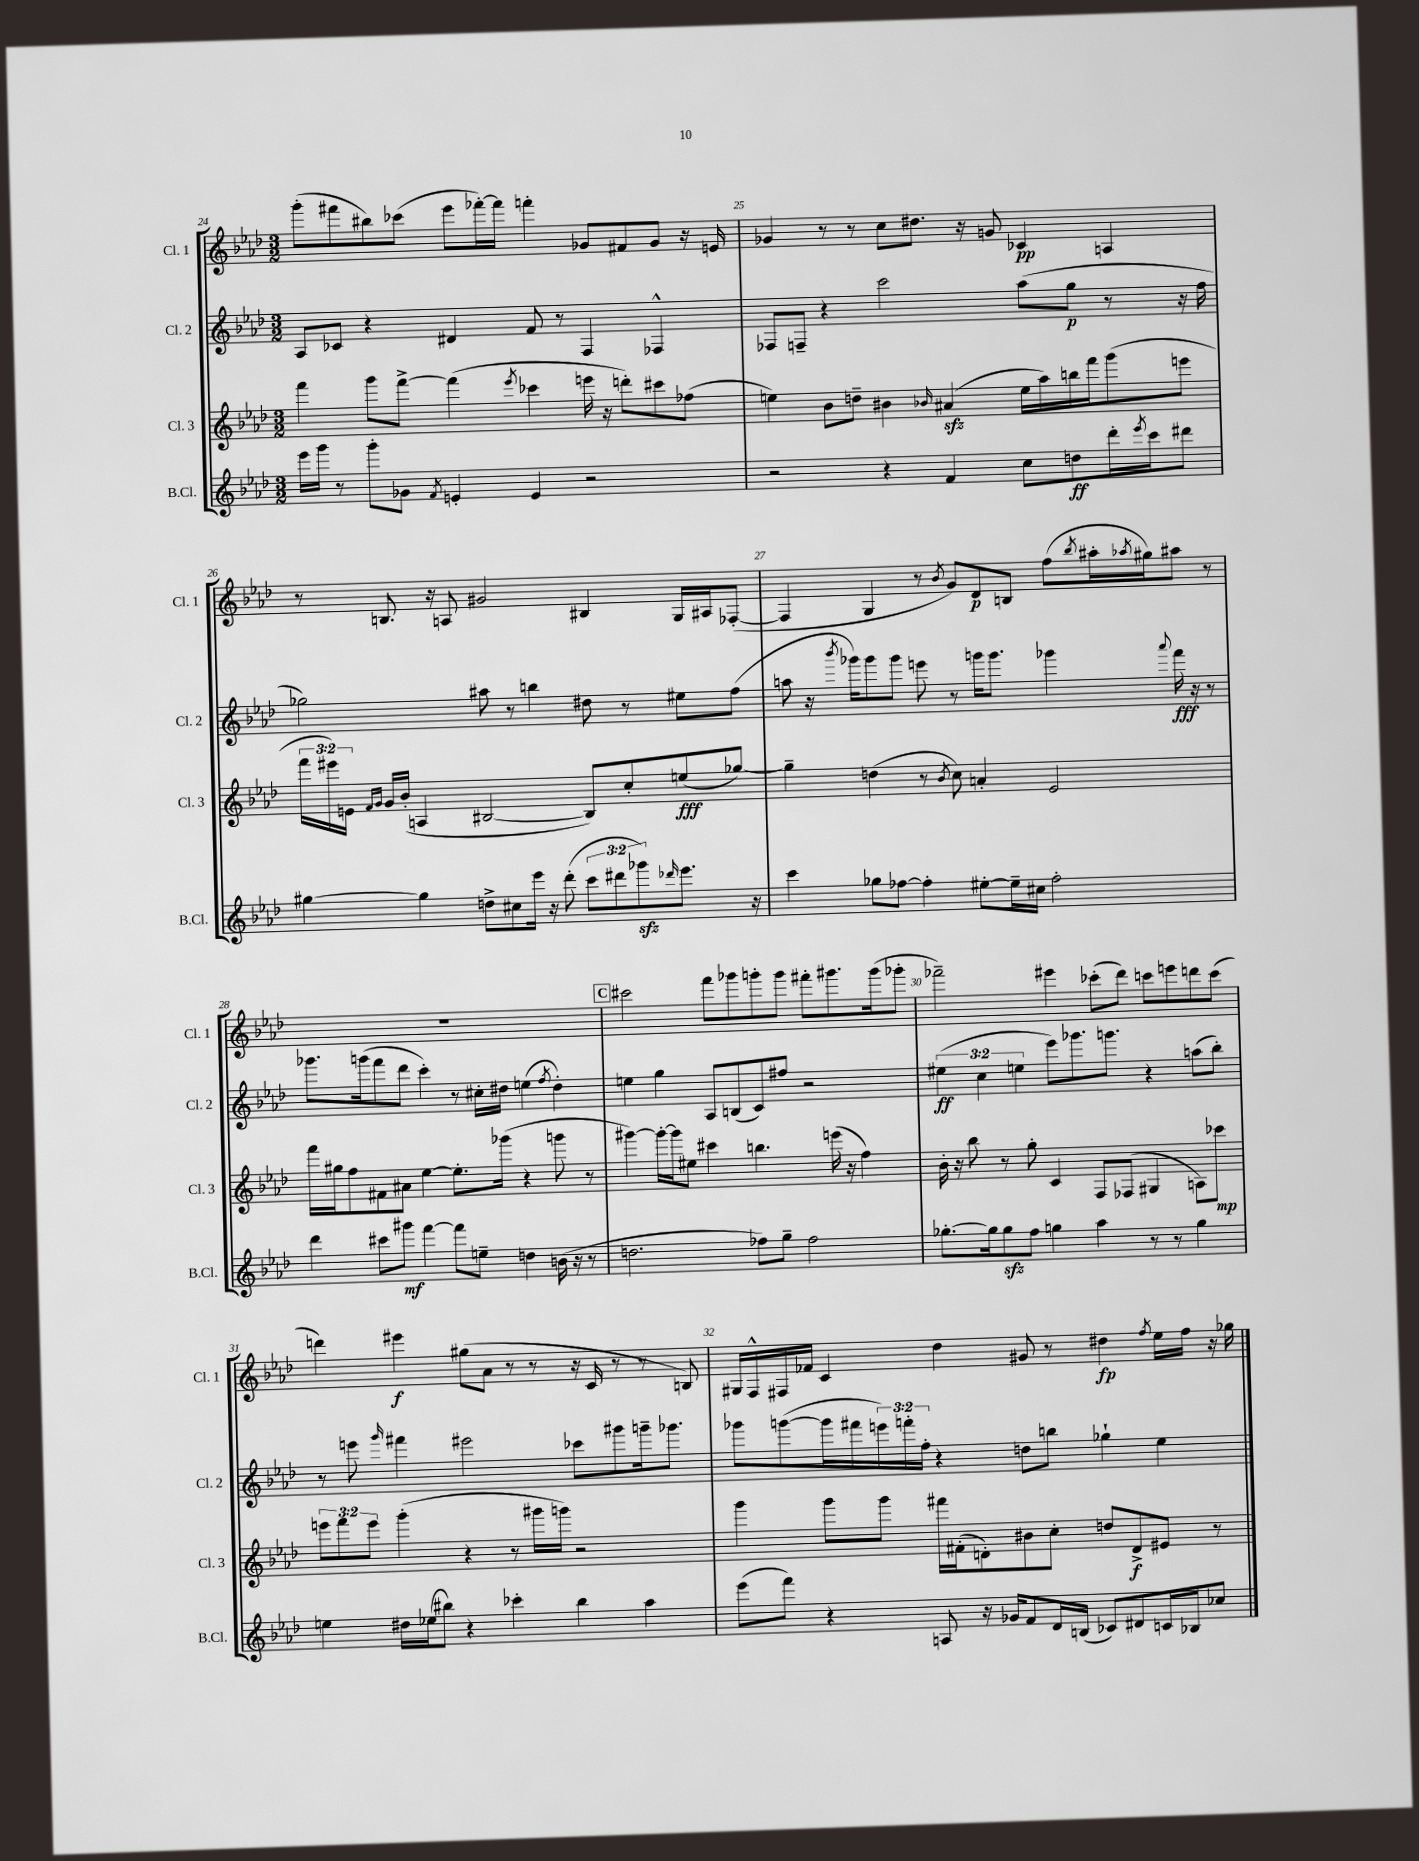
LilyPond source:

<<
\new StaffGroup <<
\new Staff = "s0" \with { instrumentName = "Cl. 1" shortInstrumentName = "Cl. 1" } {
    \clef treble \key aes \major \numericTimeSignature \time 3/2
    g'''8-.( fis'''8 bis''8) ces'''8( ees'''8 fes'''16~-.) fes'''16 f'''4-. ges'8 fis'8 ges'8 r16 e'16 |
    ges'4 r8 r8 c''8 dis''8. r16 g'8 ces'4\pp a4 |
    r8 b8. r16 a8 gis'2 bis4 g16 ais16 fes8~-.( |
    fes4 g4 r8 \acciaccatura { bes'8 } g'8) des'8\p b8 f''8( \acciaccatura { bes''8 } ais''16-. \acciaccatura { aes''8 } gis''16) ais''8 r8 |
    R1. |
    \mark \markup { \box "C" } cis'''2 f'''8 ges'''8 g'''8-. g'''8 fis'''8-. gis'''8. gis'''16( ges'''8-. |
    fes'''2--) eis'''4 ces'''8-.( des'''8) c'''8 e'''8 d'''8 c'''8( |
    d'''4) eis'''4\f gis''8( aes'8 r8 r8 r16 c'16 r8 r8 b8) |
    gis16 f16-^ fis16 fes'16 c'4 des''4 gis'8 r8 dis''4\fp \acciaccatura { f''8 } ees''16 f''16 r16 ges''16 \bar "|." |
}
\new Staff = "s1" \with { instrumentName = "Cl. 2" shortInstrumentName = "Cl. 2" } {
    \clef treble \key aes \major \numericTimeSignature \time 3/2 \override Staff.TupletNumber.text = #tuplet-number::calc-fraction-text
    aes8 ces'8 r4 dis'4 f'8 r8 f4 fes4-^ |
    fes8 f8-- r4 c'''2 aes''8( g''8\p r8 r16 f''16 |
    ges''2) ais''8 r8 b''4 dis''8 r8 eis''8 f''8( |
    a''8 r16 \acciaccatura { bes'''8 } ges'''16) ges'''8 ges'''8 e'''8 r8 g'''16 g'''8. ges'''4 \appoggiatura { aes'''8 } f'''16\fff r16 r8 |
    ges'''8. g'''16( f'''8 des'''8 c'''4-.) r8 cis''16-. dis''16 e''4( \acciaccatura { f''8 } dis''4-.) |
    \mark \markup { \box "C" } e''4 g''4 aes8 b8( c'8) fis''8 r2 |
    \tuplet 3/2 { eis''4\ff( c''4 e''4 } ees'''8) ges'''8. g'''8. r4 a''8( bes''8-.) |
    r8 e'''8 \grace { g'''16 } fis'''4 eis'''2 ces'''8 gis'''8 g'''16-- ges'''8. |
    ges'''8 g'''8~( g'''16 fis'''16 \tuplet 3/2 { e'''16) f'''16-. f''16-. } r4 d''8 b''8 ges''4-! ees''4 \bar "|." |
}
\new Staff = "s2" \with { instrumentName = "Cl. 3" shortInstrumentName = "Cl. 3" } {
    \clef treble \key aes \major \numericTimeSignature \time 3/2 \override Staff.TupletNumber.text = #tuplet-number::calc-fraction-text
    f'''4 g'''8 f'''8~-> f'''4( \acciaccatura { ees'''8 } ces'''4 e'''16 r16 d'''8-.) cis'''8 fes''8( |
    e''4) bes'8 d''8-- bis'4 \grace { bes'16 } ais'4\sfz( e''16 aes''16) b''16 f'''16 g'''8( e'''8 |
    \tuplet 3/2 { f'''16 eis'''16) e'16 } \grace { f'16 g'16 } g'16 bes'16-.( a4 bis2~ bis8) c''8-. e''8\fff( ges''8~) |
    ges''4-- d''4( r8 \acciaccatura { bes'8 } c''8) a'4-. ees'2 |
    f'''16 gis''16 f''8 fis'8 ais'8 ees''4~ ees''8.-. ges'''16( r4 g'''8 r8 |
    \mark \markup { \box "C" } gis'''4~) gis'''16~-. gis'''16 eis''8 cis'''4 b''4. e'''16( r16 f''4) |
    bes'16-. r16 bes''8 r8 g''8-. c'4 f8 fes8( gis4 a8) ces'''8\mp |
    \tuplet 3/2 { e'''8 f'''8 e'''8 } g'''4-.( r4 r8 gis'''16 g'''16) r2 |
    g'''4 g'''8 g'''8 fis'''16 fis'16-.( d'8-.) bis'8 c''8-. d''8 d'8->\f eis'8 r8 \bar "|." |
}
\new Staff = "s3" \with { instrumentName = "B.Cl." shortInstrumentName = "B.Cl." } {
    \clef treble \key aes \major \numericTimeSignature \time 3/2 \override Staff.TupletNumber.text = #tuplet-number::calc-fraction-text
    ees'''16 g'''16 r8 g'''8-. ges'8 \acciaccatura { f'8 } e'4-. e'4 r2 |
    r2 r4 f'4 c''8 d''8\ff des'''16-. \acciaccatura { ees'''8 } c'''16 dis'''8 |
    gis''4~ gis''4 d''8-> cis''8 ees'''16 r16 des'''8-.( \tuplet 3/2 { c'''8 dis'''8 ges'''8\sfz) } \grace { des'''16 } ees'''8. r16 |
    c'''4 ges''8 fes''8~ fes''4-. eis''8~-. eis''16-- cis''16 fes''2-. |
    des'''4 cis'''8 gis'''8\mf f'''4~ f'''8 e''8-- d''4 b'16( r16 r8 |
    \mark \markup { \box "C" } d''2. fes''8) g''8-- fes''2 |
    ges''8.~-. ges''16 ges''8\sfz f''8 g''4 aes''4 r8 r8 g''4 |
    e''4 dis''16 ees''16( bis''8) r4 ces'''4-. bis''4 aes''4 |
    ees'''8( f'''8) r4 a8 r16 ges'16 f'8 des'16 b16( ces'8) dis'8 c'16 bes16 ces''8 \bar "|." |
}
>>
>>
\layout { \context { \Score currentBarNumber = #24 \override BarNumber.break-visibility = ##(#f #t #t) barNumberVisibility = #all-bar-numbers-visible } }
